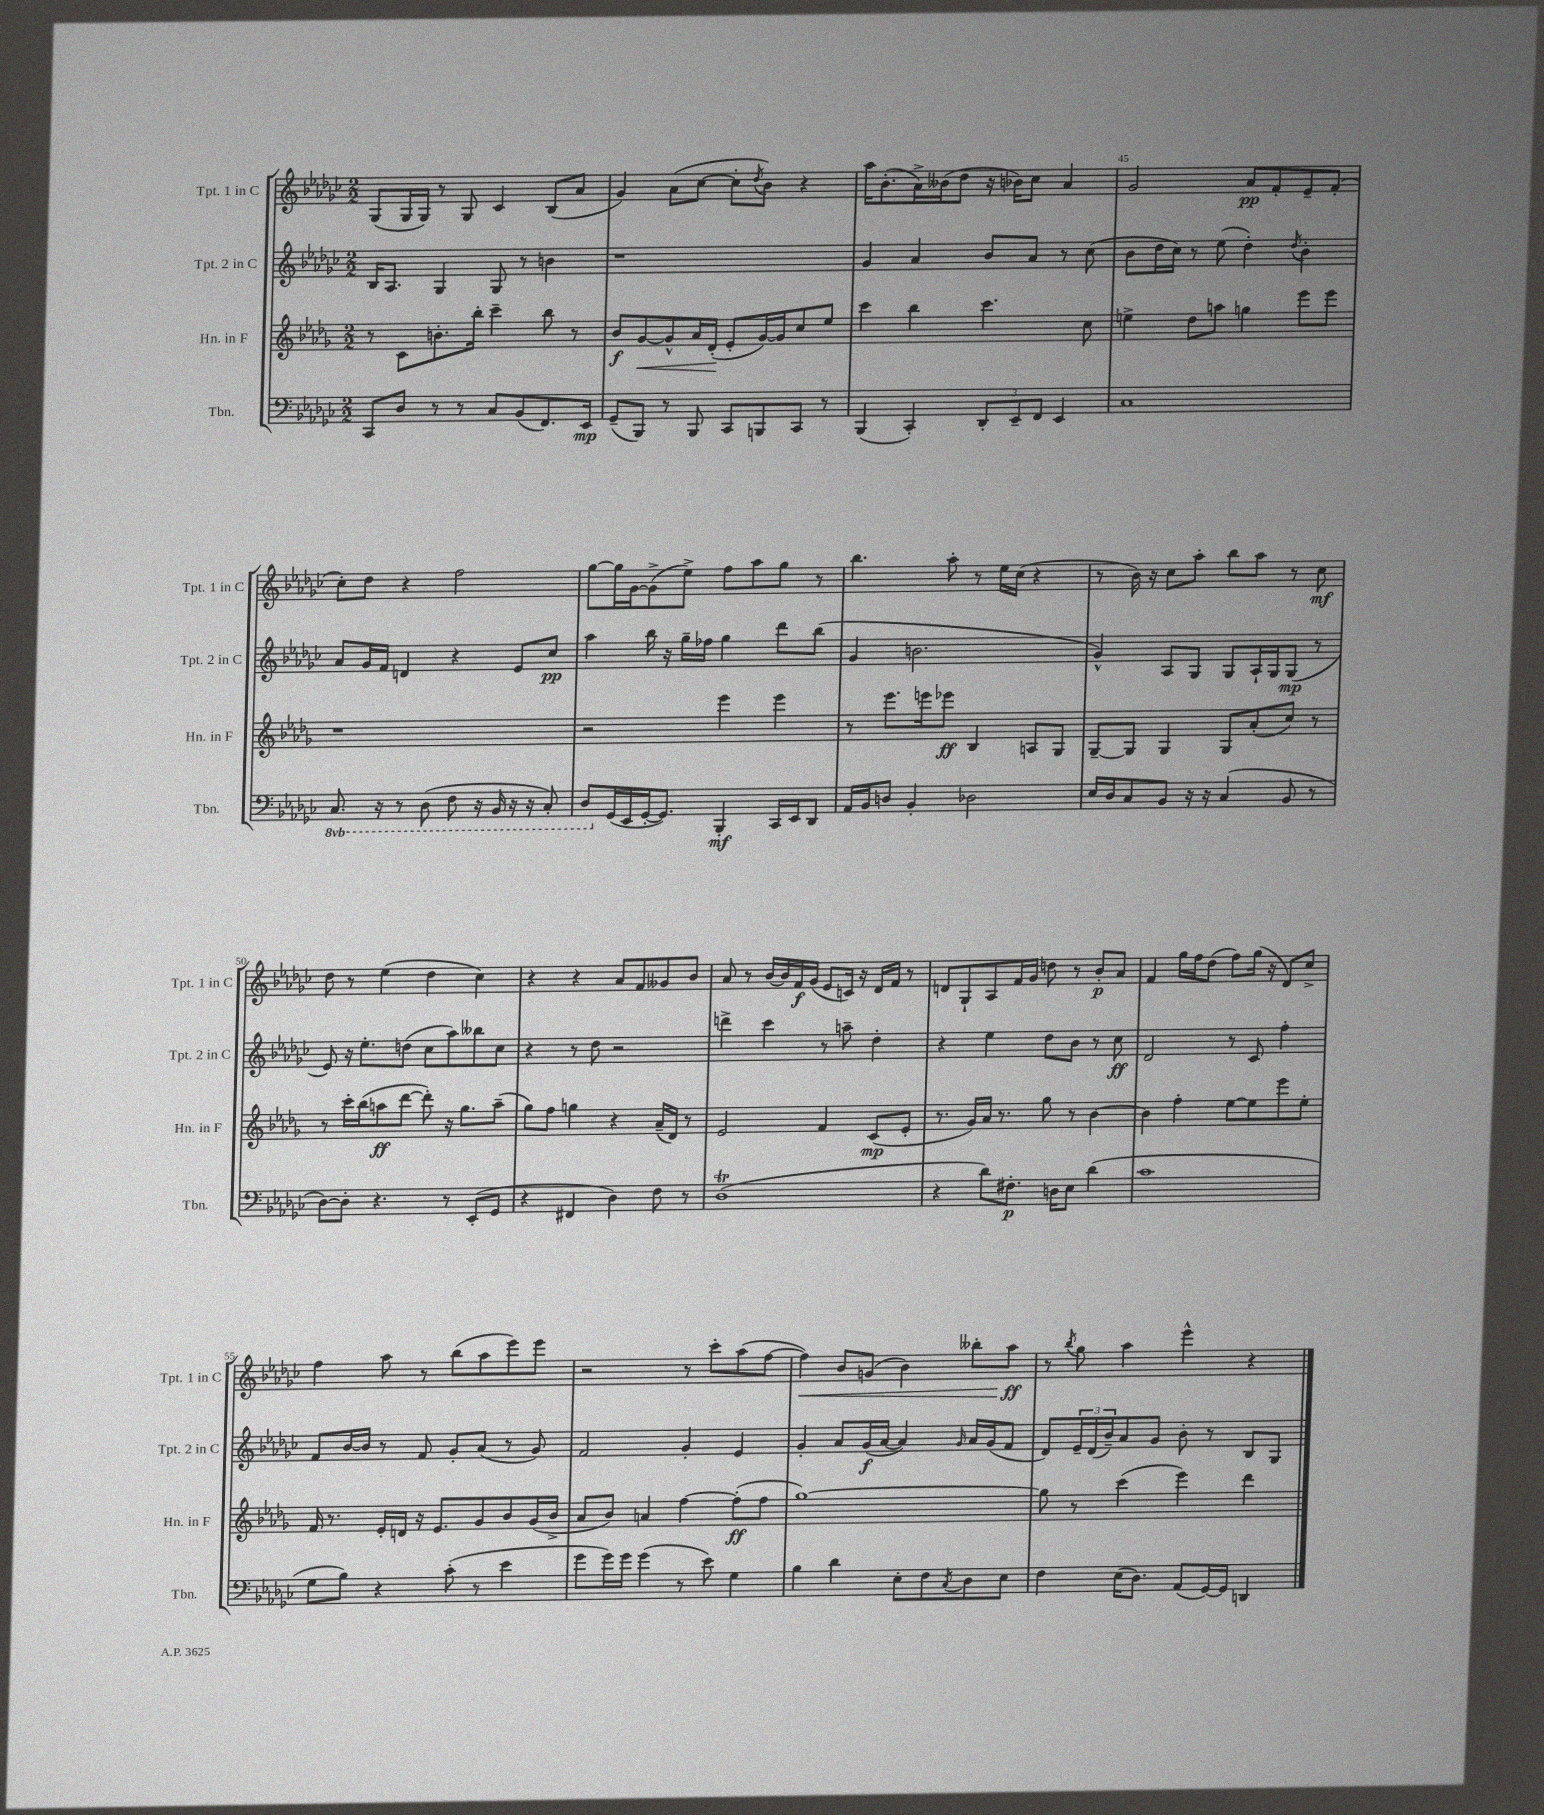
<<
\new StaffGroup <<
\new Staff = "s0" \with { instrumentName = "Tpt. 1 in C" shortInstrumentName = "Tpt. 1 in C" } {
    \clef treble \key ges \major \numericTimeSignature \time 2/2
    ges8( ges16 ges16) r8 ges8 ces'4 bes8( aes'8 |
    ges'4) aes'8( ces''8~ ces''8-. \acciaccatura { des''8 } bes'8) r4 |
    aes''16 bes'8.-.( aes'16->) beses'16( des''8 r16 bes'16) ces''8 aes'4 |
    ges'2 aes'8\pp f'8-. ees'8-- f'8-.( |
    ces''8-.) des''8 r4 f''2 |
    ges''8~ ges''16 ges'16~ ges'8->( ees''8->) f''8 aes''8 ges''8 r8 |
    bes''4. aes''8-. r8 ees''16 ces''16( r4 |
    r8 bes'16) r16 ces''8 aes''8-. bes''8 aes''8 r8 ces''8\mf |
    des''8 r8 ees''4( des''4 ces''4) |
    r4 r4 aes'8 f'8 geses'8 bes'8 |
    aes'8 r8 bes'16~ bes'16 f'16\f ges'16( ees'8 c'16) r16 des'16 f'16 r8 |
    d'8 ges8-! aes8 f'16 ges'16 d''8 r8 bes'8-.\p aes'8 |
    f'4 ges''16 f''16 des''8( f''8) ges''16( r16 des'8) ces''8-> |
    f''4 aes''8 r8 bes''8( aes''8 ees'''8) ees'''8 |
    r2 r8 ces'''8-. aes''8( f''8~ |
    f''4\<) bes'8 g'8( bes'4) beses''8-. aes''8\ff\! |
    r8 \acciaccatura { bes''8 } ges''8 aes''4 ees'''4-^ r4 \bar "|." |
}
\new Staff = "s1" \with { instrumentName = "Tpt. 2 in C" shortInstrumentName = "Tpt. 2 in C" } {
    \clef treble \key ges \major \numericTimeSignature \time 2/2
    bes16 aes8. ges4 ges8 r8 b'4 |
    r1 |
    ges'4 aes'4 bes'8 aes'8 r8 ces''8( |
    bes'8 des''16 ces''16) r8 ees''8( des''4-.) \acciaccatura { des''8 } bes'4-. |
    aes'8 ges'16 f'16 d'4 r4 ees'8 ces''8\pp |
    aes''4 bes''16 r16 ges''16-- fes''16 ges''4 des'''8 bes''8( |
    ges'4 b'2. |
    ges'4-^) aes8 ges8 ges8 aes16-! ges16 ges8\mp( r8 |
    ees'8) r16 ees''8.-. d''8( ces''8 aes''8) beses''8 ces''8 |
    r4 r8 des''8 r2 |
    d'''4-> ces'''4 r8 a''8-- des''4-. |
    r4 ees''4 des''8 bes'8 r8 ces''8\ff |
    des'2 r8 ces'8 f''4-. |
    f'8 bes'16~ bes'16 r8 f'8 ges'8-. aes'8( r8 ges'8) |
    f'2 ges'4-. ees'4 |
    ges'4-. aes'8 ges'16\f( aes'16~ aes'4) \grace { ges'16 } aes'16 ges'16( f'8 |
    des'8) \tuplet 3/2 { ees'16-- des'16( bes'16--) } aes'8 ges'8 bes'8-. r8 bes8 ges8 \bar "|." |
}
\new Staff = "s2" \with { instrumentName = "Hn. in F" shortInstrumentName = "Hn. in F" } {
    \clef treble \key des \major \numericTimeSignature \time 2/2
    r8 c'8 b'8.-. bes''16-. c'''4-- bes''8 r8 |
    bes'8\f ges'8~\< ges'8-^ aes'16 des'16-.\!( ees'8-. ges'16~) ges'16 c''8 ees''8 |
    c'''4 bes''4 c'''4. c''8 |
    e''4-> des''8 a''8 g''4 ees'''8 ees'''8 |
    r1 |
    r2 ees'''4 ees'''4 |
    r8 ees'''8. e'''16 ees'''8\ff bes4 a8 ges8 |
    ges8~-- ges8 ges4 ges8 aes'8-.( c''8) r8 |
    r8 c'''16-. bes''16( a''8\ff des'''8~ des'''8-.) r16 ges''8. a''8--( |
    ges''8) f''8 g''4 r4 aes'16--( des'16) r8 |
    ees'2 f'4 c'8\mp( ees'8-. |
    r8. ges'16) aes'16 r8. ges''8 r8 bes'4~ |
    bes'4 f''4-. ees''8~ ees''8 ees'''8 ees''8-. |
    f'16 r8. ees'16-. d'16 r16 ees'8. ges'8 bes'8 ges'16( bes'16-> |
    aes'8 bes'8) a'4 f''4~ f''8-.\ff( f''8 |
    ges''1~) |
    ges''8 r8 c'''4( ees'''4) des'''4 \bar "|." |
}
\new Staff = "s3" \with { instrumentName = "Tbn." shortInstrumentName = "Tbn." } {
    \clef bass \key ges \major \numericTimeSignature \time 2/2 \set Staff.ottavationMarkups = #ottavation-simple-ordinals
    ces,8 des8 r8 r8 ces8 bes,8( f,8.) ees,16\mp |
    ges,8--( bes,,8) r8 bes,,8 ces,8 b,,8 ces,8 r8 |
    bes,,4( ces,4-.) \tuplet 3/2 { des,8-. ees,8-- f,8 } ees,4 |
    ces1 |
    \ottava #-1 ces,8. r16 r8 des,8( f,8 r16 bes,,16 r16 r16 ces,8-.) |
    des,8 \ottava #0 ges,16( ees,16 ges,16~-. ges,8.) bes,,4-.\mf ces,16 ees,16 des,8 |
    aes,16 bes,16 d8 bes,4-. des2 |
    ees16 des16 ces8 bes,8 r16 r16 ces4( bes,8 r8 |
    des8~) des8-. r4. r8 ees,8-.( ges,8 |
    r4 fis,4 des4) f8 r8 |
    des1\trill( |
    r4 des'8) fis8.-.\p d16 ees8 des'4( |
    ces'1 |
    ges8 bes8) r4 ces'8-.( r8 ees'4 |
    ges'8 ges'16) ges'16 ges'4( r8 ees'8) ges4 |
    bes4 des'4 ees8-. f8 \acciaccatura { ces8 } des8 ees8 |
    f4 ees16( des8.) aes,8( ges,16~) ges,16 d,4 \bar "|." |
}
>>
>>
\layout { \context { \Score currentBarNumber = #42 \override BarNumber.break-visibility = ##(#f #t #t) barNumberVisibility = #(every-nth-bar-number-visible 5) } }
